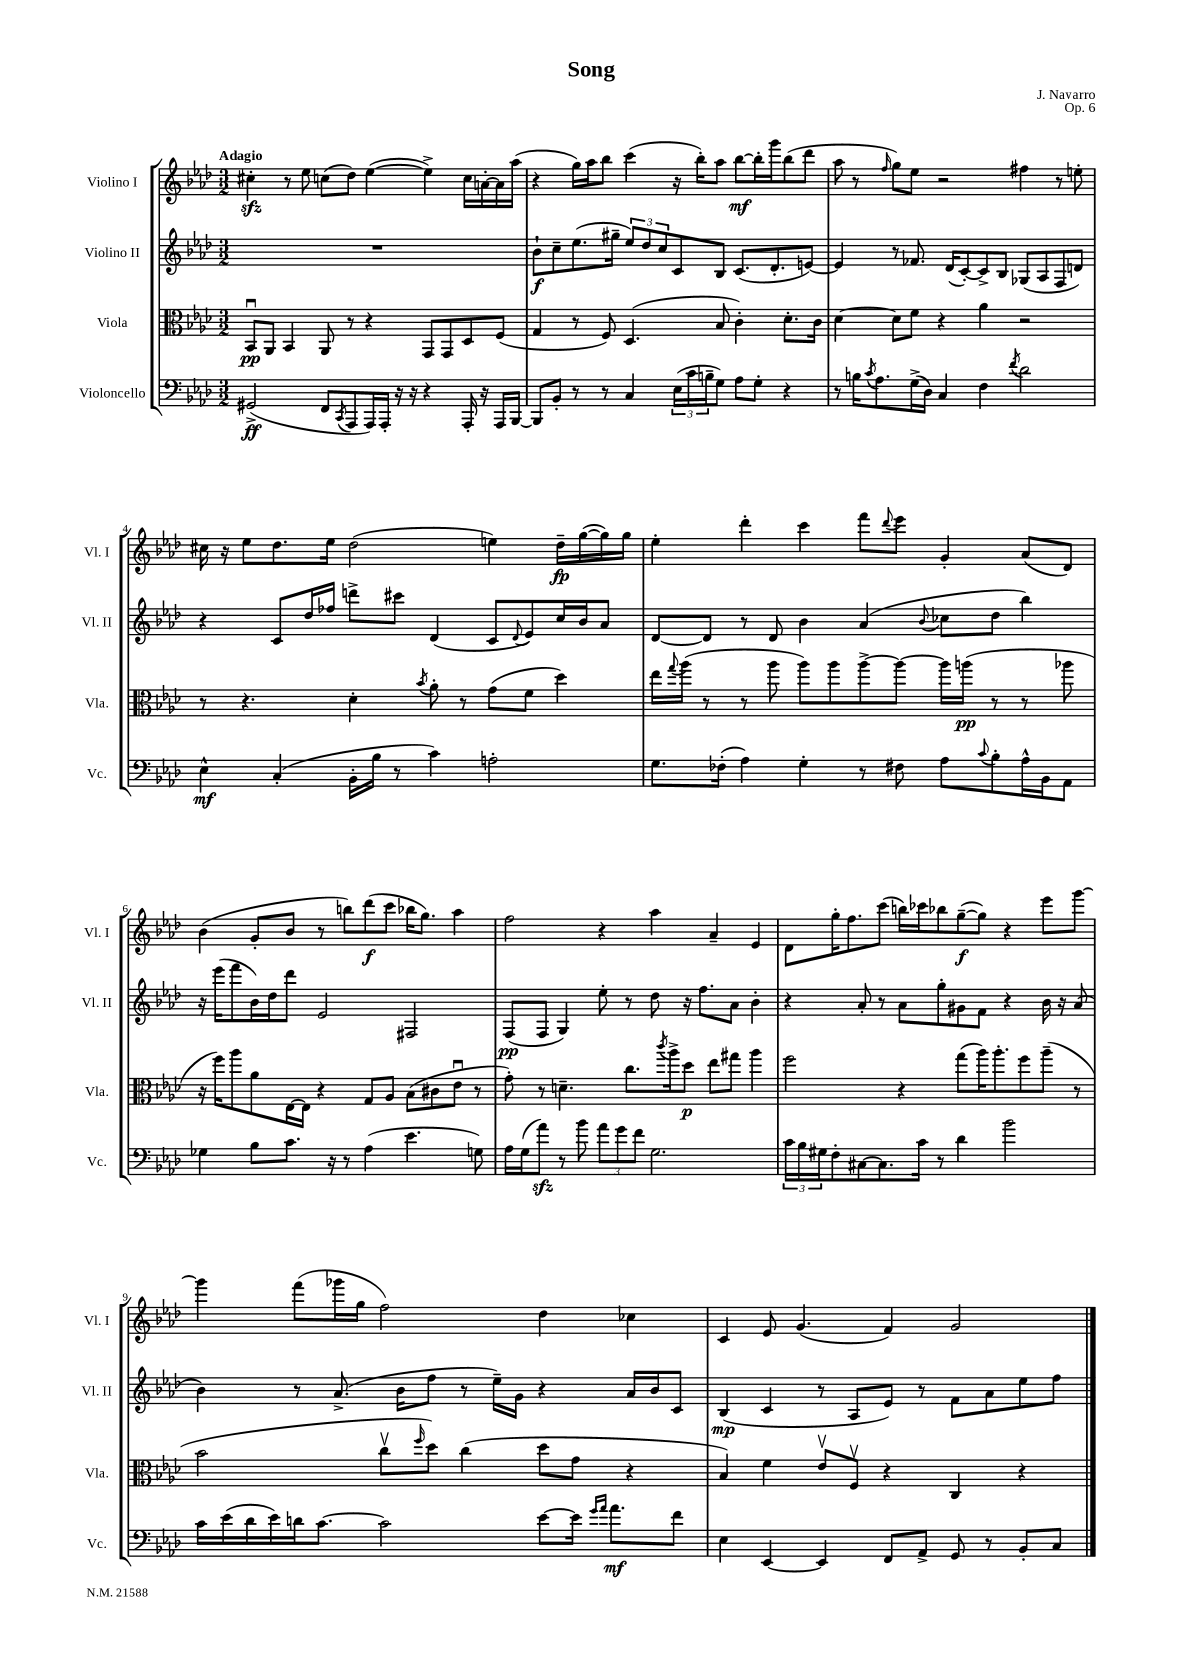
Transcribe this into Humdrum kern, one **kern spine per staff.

**kern	**kern	**kern	**kern
*staff4	*staff3	*staff2	*staff1
*clefF4	*clefC3	*clefG2	*clefG2
*k[b-e-a-d-]	*k[b-e-a-d-]	*k[b-e-a-d-]	*k[b-e-a-d-]
*M3/2	*M3/2	*M3/2	*M3/2
(2GG#^	8BB-u	1.r	4cc#'
.	8AA-	.	.
.	4BB-	.	8r
.	.	.	8ee-
8FF	8AA-	.	(8cc
8qCC	.	.	.
8AAA-	8r	.	8dd-)
16AAA-)	4r	.	([4ee-
16AAA-'	.	.	.
16r	.	.	.
16r	.	.	.
4r	8GG	.	4ee-^])
.	8GG	.	.
16AAA-'	8D-	.	16cc
16r	.	.	[16a'
16AAA-	(8F	.	16a]
[16BBB-	.	.	(16aa-
=	=	=	=
8BBB-]	4G	8b-`	4r
8BB-'	.	8cc~	.
8r	8r	(8.ee-	16gg)
.	.	.	16aa-
8r	8F)	.	8bb-
.	.	16gg#~	.
4C	(4.D-	12ee-)	(4ccc
.	.	12dd-	.
.	.	12cc	.
(24E-	.	8c	16r
24c	.	.	.
.	.	.	16bb-')
24B~	.	.	.
8G)	8B-	8B-	8aa-
8A-	4c')	(8.c	[8bb-
8G'	.	.	16bb-']
.	.	8.d-'	16ggg
4r	8.d-'	.	(8bb-
.	.	[8e)	8ddd-
.	16c	.	.
=	=	=	=
8r	[4d-	4e]	8aa-
16B	.	.	8r
8qc	.	.	.
8.A-	.	.	.
.	.	.	16qqff
.	8d-]	8r	8gg)
(16G^	8f	8.f-	8ee-
16D-)	.	.	.
4C	4r	.	2r
.	.	(16d-	.
.	.	[8c')	.
4F	4a-	8c^]	.
.	.	8B-	.
8qf	.	.	.
2d-	2r	(8G-	4ff#
.	.	8A-	.
.	.	8F	8r
.	.	8d)	8ee'
=	=	=	=
4E-^^	8r	4r	16cc#
.	.	.	16r
.	4.r	.	8ee-
(4C'	.	8c	8.dd-
.	.	16dd-	.
.	.	16ff-	16ee-
16BB-'	4d-'	8ddd^	(2dd-
16B-	.	.	.
8r	.	8ccc#	.
.	8qb-	.	.
4c)	8a-'	(4d-	.
.	8r	.	.
2A'	(8g	8c	4ee)
.	.	8qqd-	.
.	8f	8e-)	.
.	4dd-)	16cc	16dd-~
.	.	16b-	([16gg
.	.	8a-	16gg])
.	.	.	16gg
=	=	=	=
8.G	16ee-	[8d-	4ee-'
.	8qqgg	.	.
.	(16aa-	.	.
.	8r	8d-]	.
(16F-'	.	.	.
4A-)	8r	8r	4ddd-'
.	8aa-	8d-	.
4G'	8aa-)	4b-	4ccc
.	8aa-	.	.
8r	[8aa-^	(4a-	8fff
.	.	.	8qqddd-
8F#	8aa-_	.	8eee-
.	.	8qqb-	.
8A-	16aa-]	8cc-	4g'
.	(16aa	.	.
8qqc	.	.	.
8B-'	8r	8dd-	.
16A-^^	8r	4bb-)	(8a-
16BB-	.	.	.
8AA-	8aa-	.	8d-)
=	=	=	=
4G-	16r	16r	(4b-
.	16ff)	(16eee-	.
.	8aa-	8fff	.
8B-	8a-	16b-)	8g'
.	.	16dd-	.
8.c	[16E-	8ddd-	8b-
.	16E-]	.	.
.	4r	2e-	8r
16r	.	.	.
8r	.	.	8bb)
(4A-	8G	.	(8ddd-
.	8A-	.	8ccc
4.e-	(8B-	2F#	16bb-
.	.	.	8.gg)
.	8c#	.	.
.	8e-u	.	4aa-
8G)	8r	.	.
=	=	=	=
16A-	8g')	(8F	2ff
(16G	.	.	.
8a-)	8r	8F	.
8r	4.d~	4G)	.
8b-	.	.	.
12a-	.	8ee-'	4r
12g	.	.	.
.	8.cc	8r	.
12f	.	.	.
2.G	.	8dd-	4aa-
.	8qccc	.	.
.	16aa-^	.	.
.	8dd-	16r	.
.	.	8.ff	.
.	8ee-	.	4a-~
.	8gg#	8a-	.
.	4aa-	4b-'	4e-
=	=	=	=
24c	2ff	4r	8d-
24B-	.	.	.
24G#	.	.	.
8F'	.	.	16gg'
.	.	.	8.ff
[8C#	.	8a-'	.
8.C#]	.	8r	(8ccc
.	4r	8a-	16bb)
16c	.	.	16ccc-
8r	.	8gg'	8bb-
4d-	(8gg	8g#	([8gg~
.	16aa-)	8f	8gg])
.	8.aa-'	.	.
2b-	.	4r	4r
.	8ff	.	.
.	(8aa-~	16b-	8eee-
.	.	16r	.
.	8r	(8a-	[8ggg
=	=	=	=
16c	2b-	4b-)	4ggg]
(16e-	.	.	.
16d-	.	.	.
16e-)	.	.	.
16d	.	8r	(8fff
[8.c	.	.	.
.	.	(8.a-^	16ggg-
.	.	.	16gg
2c]	8ccv	.	2ff)
.	.	16b-	.
.	16qqff	.	.
.	8dd-)	8ff	.
.	(4cc	8r	.
.	.	16ee-~)	.
.	.	16g	.
[8e-	8dd-	4r	4dd-
16e-]	8g	.	.
16qqg	.	.	.
16qqa-	.	.	.
8.a-	.	.	.
.	4r	16a-	4cc-
.	.	16b-	.
8f	.	8c	.
=	=	=	=
4E-	4B-)	(4B-	4c
[4EE-	4f	4c	8e-
.	.	.	(4.g
4EE-]	8e-v	8r	.
.	8Fv	8A-	.
8FF	4r	8e-)	4f)
8AA-^	.	8r	.
8GG	4C	8f	2g
8r	.	8a-	.
8BB-'	4r	8ee-	.
8C	.	8ff	.
==	==	==	==
*-	*-	*-	*-
